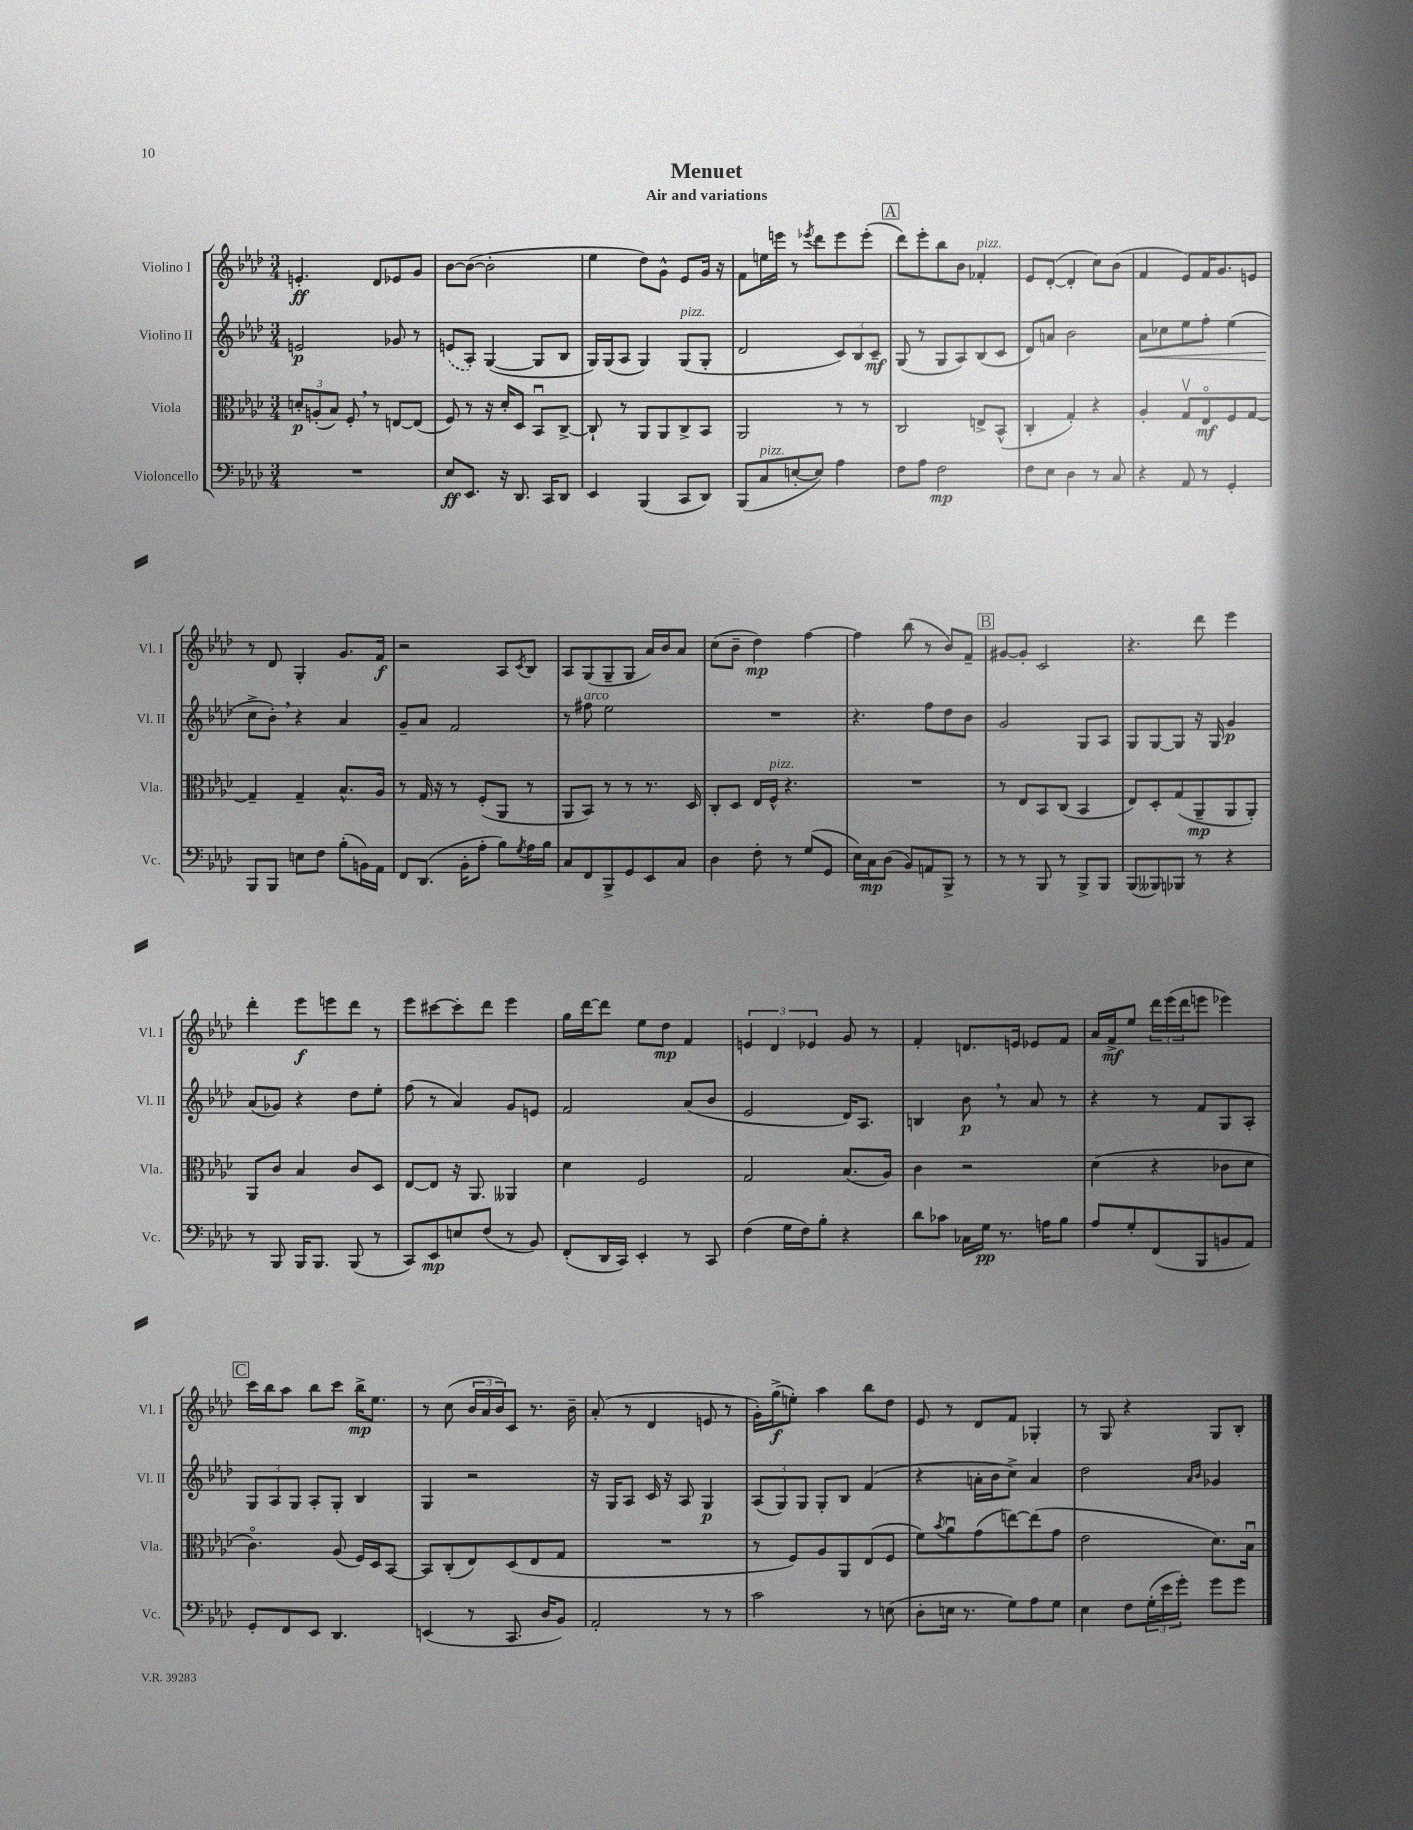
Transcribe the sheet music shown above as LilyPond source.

\header { title = "Menuet" subtitle = "Air and variations" }
<<
\new StaffGroup <<
\new Staff = "s0" \with { instrumentName = "Violino I" shortInstrumentName = "Vl. I" } {
    \clef treble \key aes \major \numericTimeSignature \time 3/4
    e'4.-.\ff des'8 ees'8 g'8 |
    bes'8~ bes'8~( bes'2-. |
    ees''4 des''8) g'8-^ ees'8 g'16 r16 |
    f'8 e''16 e'''16 r8 \acciaccatura { ees'''8 } des'''8 ees'''8 ees'''8-.( |
    \mark \markup { \box "A" } des'''8) ees'''8-. bes''8 bes'8 fes'4-.^\markup { \italic "pizz." } |
    ees'8 des'8~-.( des'4-. c''8) bes'8( |
    f'4 ees'8) f'16 g'8. e'8 |
    r8 des'8 g4-. g'8. f'16\f |
    r2 aes8 \acciaccatura { c'8 } bes8 |
    aes8 g8( g8-- g8 aes'16) bes'16 aes'8 |
    c''8( bes'8-- des''4\mp) f''4~ |
    f''4 bes''8( r8 bes'8) f'8-- |
    \mark \markup { \box "B" } gis'8~ gis'8-. c'2 |
    r4. des'''8 ees'''4 |
    des'''4-. ees'''8\f e'''8 des'''8 r8 |
    ees'''8 cis'''8~ cis'''8-. des'''8 ees'''4 |
    g''16 des'''16~ des'''8 ees''8 des''8\mp f'4 |
    \tuplet 3/2 { e'4 des'4 ees'4 } g'8 r8 |
    f'4-. d'8. e'16 ees'8 f'8 |
    aes'16 f'16->\mf ees''8 \tuplet 3/2 { des'''16 ees'''16( des'''16 } e'''8 ees'''4) |
    \mark \markup { \box "C" } c'''16 bes''16 aes''8 bes''8 c'''8 bes''16->\mp ees''8. |
    r8 c''8( \tuplet 3/2 { bes'16 aes'16 bes'16) } c'8 r8. bes'16-- |
    aes'8-.( r8 des'4 e'8 r8 |
    g'16-.) g''16->\f( e''8-.) aes''4 bes''8 des''8 |
    ees'8 r8 des'8 f'8 ges4-. |
    r8 g8 r4 g8 bes8-. \bar "|." |
}
\new Staff = "s1" \with { instrumentName = "Violino II" shortInstrumentName = "Vl. II" } {
    \clef treble \key aes \major \numericTimeSignature \time 3/4
    e'2\p ges'8 r8 |
    \once \slurDashed e'8( aes8-.) g4~( g8 bes8 |
    g16) g16( aes8 g4) g8^\markup { \italic "pizz." }( g8-. |
    des'2 \tuplet 3/2 { c'8) bes8 c'8--\mf } |
    \mark \markup { \box "A" } g8( r8 g8 aes8) bes8( c'8 |
    des'8) a'8 bes'2 |
    aes'8\< ces''8 ees''8 f''8-. ees''4( |
    c''8->\! bes'8-.) \breathe r4 aes'4 |
    g'8-- aes'8 f'2 |
    r8 fis''8^\markup { \italic "arco" } ees''2 |
    R2. |
    r4. f''8 des''8 bes'8 |
    \mark \markup { \box "B" } g'2 g8 aes8 |
    g8 g8~ g8 r16 g16 g'4\p |
    aes'8( ges'8) r4 des''8 ees''8-. |
    f''8( r8 aes'4) g'8 e'8 |
    f'2 aes'8( bes'8 |
    ees'2 des'16) aes8. |
    b4 bes'8\p \breathe r8 aes'8 r8 |
    r4 r8 f'8 g8 aes8-. |
    \mark \markup { \box "C" } \tuplet 3/2 { g8 aes8 g8 } aes8-. g8-. bes4 |
    g4 r2 |
    r16 g16 aes8 c'16 r16 aes8 g4\p |
    \tuplet 3/2 { aes8( g8) g8 } g8-. bes8 f'4( |
    r4 a'16-. bes'16 c''8->) a'4 |
    des''2 \grace { aes'16 bes'16 } ges'4 \bar "|." |
}
\new Staff = "s2" \with { instrumentName = "Viola" shortInstrumentName = "Vla." } {
    \clef alto \key aes \major \numericTimeSignature \time 3/4
    \tuplet 3/2 { d'8-.\p a8-.( bes8) } f8-. \breathe r8 e8~ e8( |
    f8) r8 r16 des'16-. des8 bes,8\downbow c8~-> |
    c8-! r8 aes,8 aes,8 c8-> bes,8 |
    aes,2 r8 r8 |
    \mark \markup { \box "A" } c2 e8-> bes,8-^( |
    c4-. g4-.) r4 |
    aes4-. g8\upbow ees8\flageolet\mf f8 g8~ |
    g4-- g4-- bes8.-^ aes16 |
    r8 g16 r16 r8 f8-.( aes,8 r8 |
    aes,8 bes,8) r8 r8 r8. des16 |
    c8-. des8 ees16 f16-^^\markup { \italic "pizz." } r4. |
    R2. |
    \mark \markup { \box "B" } r8 ees8 bes,8 c8( bes,4 |
    ees8) des8-. g8( aes,8--\mp aes,8 aes,8-.) |
    aes,8 c'8 bes4 c'8 des8 |
    ees8~ ees8 r16 aes,8. aeses,4 |
    des'4 f2 |
    g2 bes8.( aes16) |
    c'4 r2 |
    des'4( r4 ces'8 des'8 |
    \mark \markup { \box "C" } c'4.\flageolet) aes8( f16) des16 bes,8~ |
    bes,8 c8-.( ees8) des8( ees8 g8 |
    R2. |
    r8 f8) aes8 aes,8 ees8( f8 |
    f'8) \acciaccatura { bes'8 } aes'8\downbow g'8( e''8~) e''8( g'8 |
    ees'2 des'8.) bes16\downbow \bar "|." |
}
\new Staff = "s3" \with { instrumentName = "Violoncello" shortInstrumentName = "Vc." } {
    \clef bass \key aes \major \numericTimeSignature \time 3/4
    R2. |
    ees8\ff ees,8. r16 des,8. c,16 des,8 |
    ees,4 bes,,4( c,8 des,8) |
    bes,,8( c8^\markup { \italic "pizz." } e8~-. e8) aes4 |
    \mark \markup { \box "A" } f8 aes8 f2\mp |
    f8 ees8 des4 r8 c8 |
    r4 aes,8 r8 g,4-. |
    bes,,8 bes,,8 e8 f8 bes8-.( b,16) aes,16 |
    f,8 des,8.( bes,16-. aes8-. bes8) \acciaccatura { g8 } aes16 bes16 |
    c8 f,8 bes,,8-> g,8 ees,8 c8 |
    des4 f8-. r8 g8( g,8 |
    ees16) c16\mp des8( bes,8) a,8 bes,,8-> r8 |
    \mark \markup { \box "B" } r8 r8 bes,,8 r8 bes,,8-> bes,,8 |
    bes,,8( beses,,8) bes,,8 r8 r4 |
    r8 bes,,8 bes,,16 bes,,8. bes,,8( r8 |
    c,8) ees,8\mp e8 f8( r8 bes,8) |
    f,8-.( des,16 c,16) ees,4-. r8 c,8 |
    f4( g16 f16) bes8-. r4 |
    des'8 ces'8 ces16 g16\pp r8. a16 bes8 |
    aes8 g8-. f,8( bes,,8 b,8 aes,8) |
    \mark \markup { \box "C" } g,8-. f,8 ees,8 des,4. |
    e,4( r8 c,8. des16 bes,8) |
    aes,2-. r8 r8 |
    c'2 r8 e8( |
    des8-. e16 r8. g8) aes8 g8 |
    ees4 f8 \tuplet 3/2 { g16-.( ees'16 g'16-.) } g'8 g'8 \bar "|." |
}
>>
>>
\layout { \context { \Score \remove "Bar_number_engraver" } }
